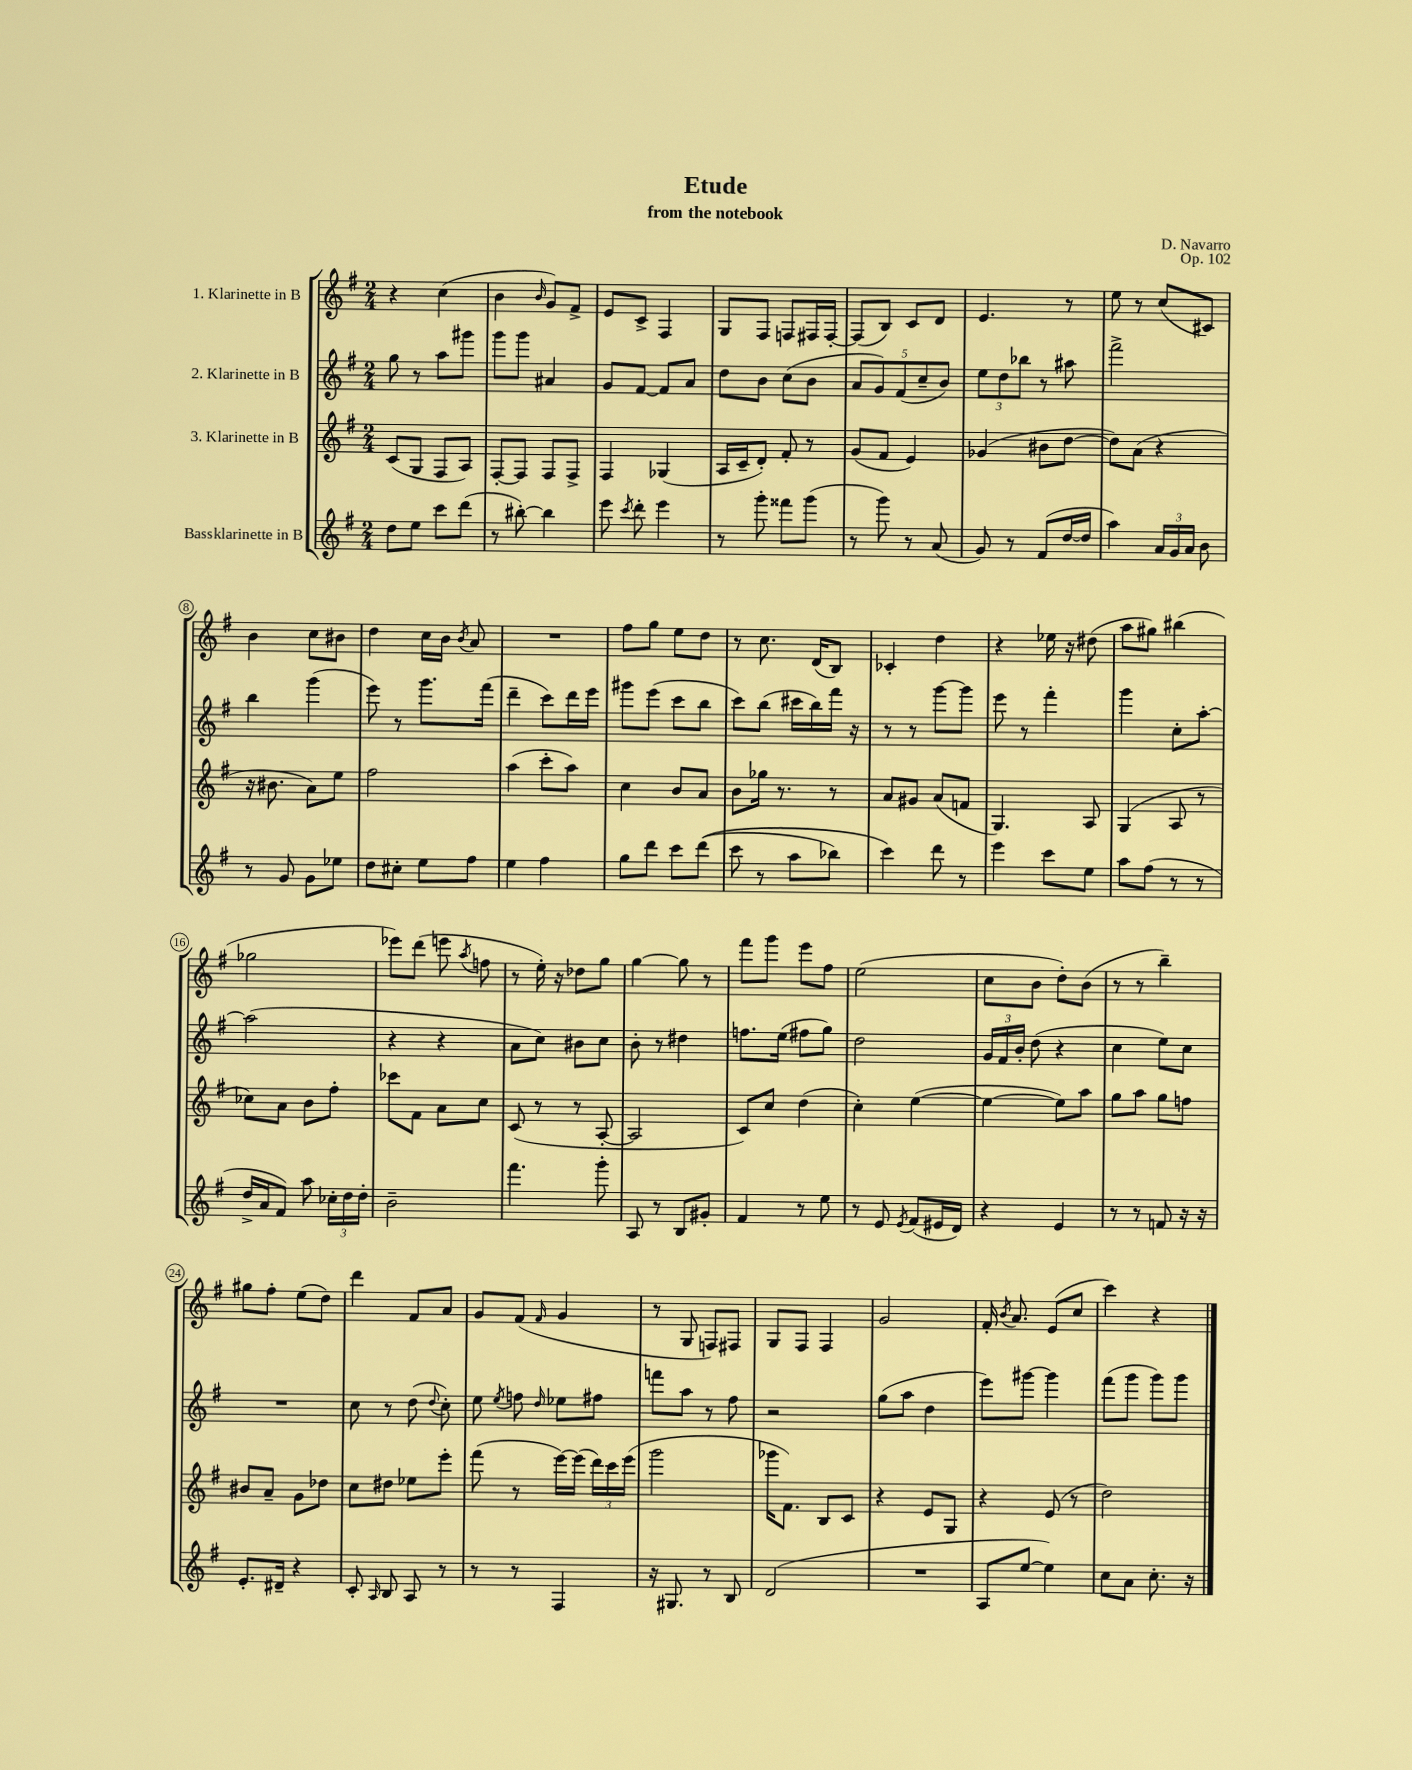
\header { title = "Etude" composer = "D. Navarro" subtitle = "from the notebook" opus = "Op. 102" }
<<
\new StaffGroup <<
\new Staff = "s0" \with { instrumentName = "1. Klarinette in B" } {
    \clef treble \key g \major \numericTimeSignature \time 2/4
    \autoBeamOff r4 c''4( |
    b'4 \grace { b'16 } g'8[) fis'8]-> |
    e'8[ c'8]-> fis4 |
    g8[ fis8] f8[ fis16 fis16]~-. |
    fis8[( b8]) c'8[ d'8] |
    e'4. r8 |
    e''8 r8 c''8[( cis'8]) |
    b'4 c''8[ bis'8] |
    d''4 c''16[ b'16] \acciaccatura { b'8 } a'8 |
    R2 |
    fis''8[ g''8] e''8[ d''8] |
    r8 c''8. d'16[( b8]) |
    ces'4-. d''4 |
    r4 ees''16 r16 dis''8( |
    a''8[ gis''8]) bis''4( |
    ges''2 |
    ees'''8[) d'''8]( e'''8 \acciaccatura { a''8 } f''8 |
    r8 e''16-.) r16 des''8[ g''8] |
    g''4~ g''8 r8 |
    fis'''8[ g'''8] e'''8[ fis''8] |
    e''2( |
    c''8[ b'8] d''8[-.) b'8]( |
    r8 r8 b''4--) |
    gis''8[ fis''8]-. e''8[( d''8]) |
    d'''4 fis'8[ a'8] |
    g'8[ fis'8]( \grace { fis'16 } g'4 |
    r8 g8 f8[) fis8] |
    g8[ fis8] fis4 |
    g'2 |
    fis'16-. \acciaccatura { b'8 } a'8. e'8[( c''8] |
    c'''4) r4 \bar "|." |
}
\new Staff = "s1" \with { instrumentName = "2. Klarinette in B" } {
    \clef treble \key g \major \numericTimeSignature \time 2/4
    \autoBeamOff g''8 r8 a''8[ gis'''8] |
    g'''8[ g'''8] ais'4 |
    g'8[ fis'8]~ fis'8[ a'8] |
    d''8[ b'8] c''8[( b'8] |
    \tuplet 5/4 { a'8[ g'8) fis'8( c''8-- b'8]) } |
    \tuplet 3/2 { e''8[ d''8 bes''8] } r8 ais''8 |
    fis'''2-> |
    b''4 g'''4( |
    e'''8) r8 g'''8.[ fis'''16]( |
    d'''4-- c'''8[) d'''16 e'''16] |
    gis'''8[ e'''8]( c'''8[ b''8] |
    c'''8[) b''8]( cis'''16[ b''16) fis'''16] r16 |
    r8 r8 g'''8[~ g'''8] |
    e'''8 r8 fis'''4-. |
    g'''4 c''8[-. a''8]~-. |
    a''2( |
    r4 r4 |
    a'8[ c''8]) bis'8[ c''8] |
    b'8-. r8 dis''4 |
    f''8.[ e''16]( fis''8[ g''8]) |
    d''2 |
    \tuplet 3/2 { g'16[ fis'16 b'16]-. } d''8( r4 |
    c''4 e''8[) c''8] |
    R2 |
    c''8 r8 d''8( \appoggiatura { d''8 } c''8-.) |
    e''8 \acciaccatura { e''8 } f''8 \grace { d''16 } ees''8[ fis''8] |
    f'''8[ a''8] r8 fis''8 |
    r2 |
    g''8[( a''8] d''4 |
    e'''8[) gis'''8]~ gis'''4 |
    fis'''8[( g'''8] g'''8[) g'''8] \bar "|." |
}
\new Staff = "s2" \with { instrumentName = "3. Klarinette in B" } {
    \clef treble \key g \major \numericTimeSignature \time 2/4
    \autoBeamOff c'8[( g8] fis8[ a8]) |
    fis8[~-. fis8] fis8[ fis8]-> |
    fis4 ges4( |
    a16[ c'16-- d'8]-.) fis'8-. r8 |
    g'8[( fis'8] e'4) |
    ges'4( bis'8[ d''8]~ |
    d''8[) a'8]( r4 |
    r16 bis'8. a'8[) e''8] |
    fis''2 |
    a''4( c'''8[-. a''8]) |
    c''4 b'8[ a'8] |
    b'8[ ges''16] r8. r8 |
    a'8[ gis'8] a'8[( f'8] |
    g4.) a8 |
    g4( a8 r8 |
    ces''8[) a'8] b'8[ fis''8]-. |
    ces'''8[ fis'8] a'8[ c''8] |
    c'8( r8 r8 a8~-. |
    a2 |
    c'8[) c''8] d''4( |
    c''4-.) e''4~( |
    e''4~ e''8[) a''8] |
    g''8[ a''8] g''8[ f''8] |
    bis'8[ a'8]-- g'8[ des''8] |
    c''8[ dis''8] ees''8[ e'''8]-. |
    fis'''8( r8 e'''16[~) e'''16]( \tuplet 3/2 { d'''16[) c'''16 e'''16]( } |
    g'''2 |
    ges'''16[ fis'8.]) b8[ c'8] |
    r4 e'8[ g8] |
    r4 e'8( r8 |
    d''2) \bar "|." |
}
\new Staff = "s3" \with { instrumentName = "Bassklarinette in B" } {
    \clef treble \key g \major \numericTimeSignature \time 2/4
    \autoBeamOff d''8[ e''8] c'''8[ d'''8]( |
    r8 bis''8~-.) bis''4 |
    e'''8 \acciaccatura { c'''8 } d'''8-. e'''4 |
    r8 g'''8-. fisis'''8[ g'''8]( |
    r8 g'''8) r8 a'8( |
    g'8) r8 fis'8[( d''16~ d''16] |
    a''4) \tuplet 3/2 { a'16[ g'16 a'16] } b'8 |
    r8 g'8 g'8[ ees''8] |
    d''8[ cis''8]-. e''8[ fis''8] |
    e''4 fis''4 |
    g''8[ d'''8] c'''8[ d'''8](\( |
    c'''8 r8 a''8[ bes''8]) |
    c'''4\) d'''8 r8 |
    e'''4 c'''8[ e''8] |
    a''8[ fis''8]( r8 r8 |
    d''16[-> a'16 fis'8]) a''8 \tuplet 3/2 { ces''16[-. d''16 d''16]-. } |
    b'2-- |
    fis'''4. g'''8-. |
    a8 r8 b8[ gis'8]-. |
    fis'4 r8 e''8 |
    r8 e'8 \acciaccatura { e'8 } fis'8[( eis'16 d'16]) |
    r4 e'4 |
    r8 r8 f'8 r16 r16 |
    e'8.[-. dis'16]-- r4 |
    c'8-. \grace { a16 } b8 a8 r8 |
    r8 r8 fis4 |
    r16 gis8. r8 b8 |
    d'2( |
    R2 |
    a8[ e''8]~ e''4) |
    c''8[ a'8] c''8.-. r16 \bar "|." |
}
>>
>>
\layout { \context { \Score \override BarNumber.stencil = #(make-stencil-circler 0.1 0.3 ly:text-interface::print) } }
